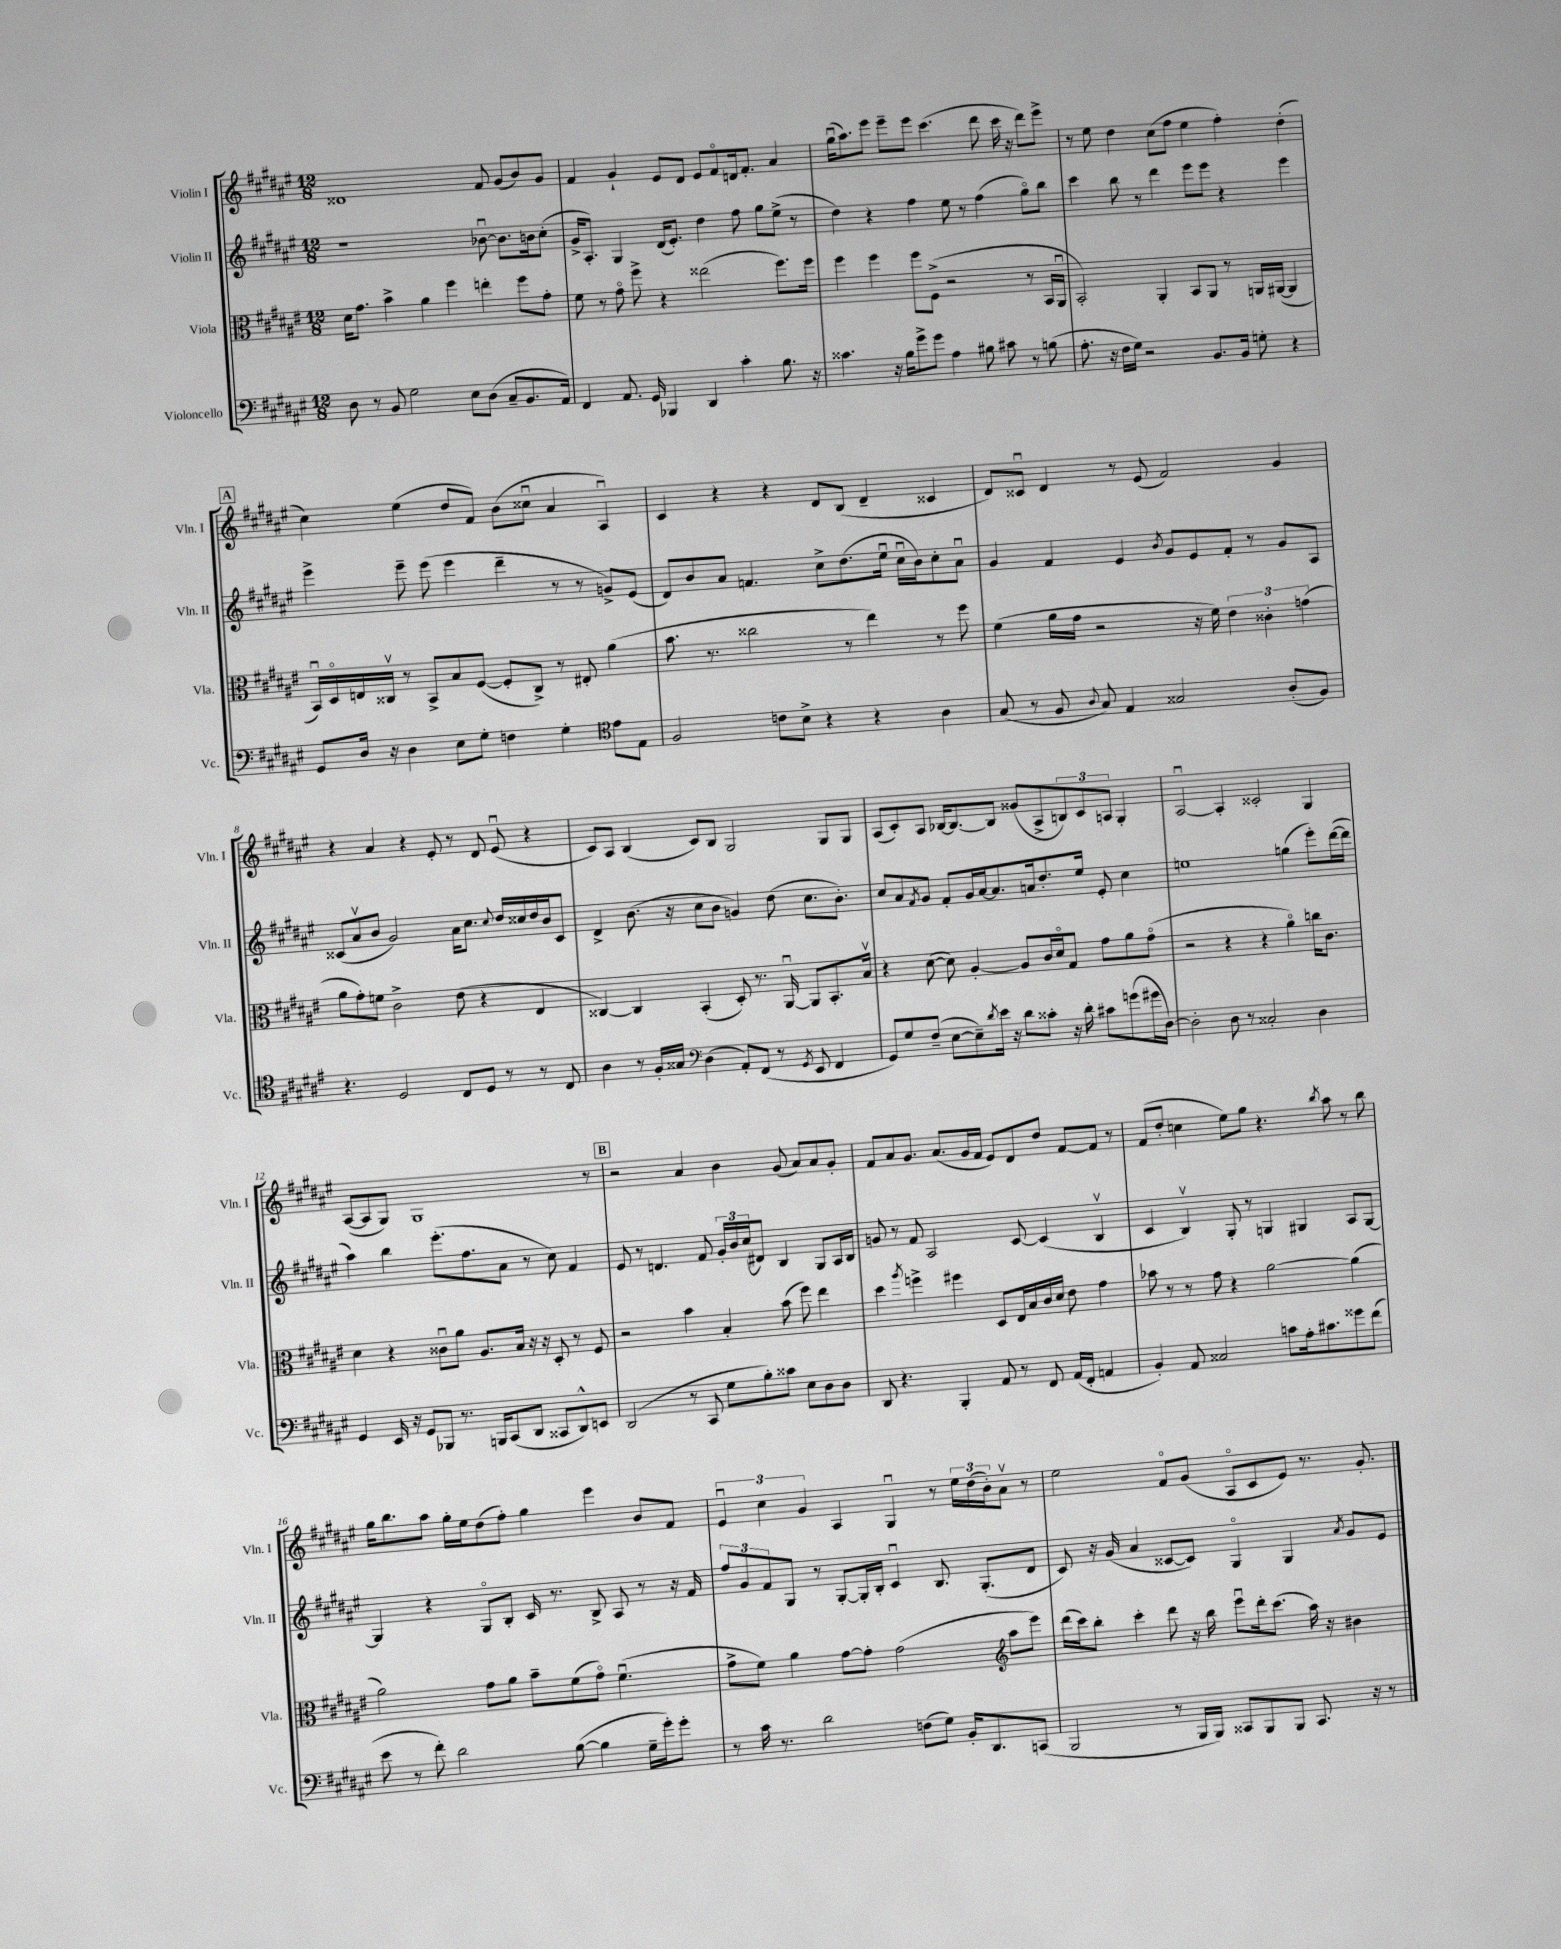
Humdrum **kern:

**kern	**kern	**kern	**kern
*staff4	*staff3	*staff2	*staff1
*clefF4	*clefC3	*clefG2	*clefG2
*k[f#c#g#d#a#e#]	*k[f#c#g#d#a#e#]	*k[f#c#g#d#a#e#]	*k[f#c#g#d#a#e#]
*M12/8	*M12/8	*M12/8	*M12/8
8D#\	16d#\LK	1r	1d##
.	8.g#\J	.	.
8r	.	.	.
8BB/	4b^\	.	.
2G#\	.	.	.
.	4a#\	.	.
.	4ff#\	.	.
8E#\L	.	.	.
(8D#\J	4ee'\	[8b-u\	8f#/
8C#~/L	.	8.b-\]L	(8g#/L
8.BB/	8ff#\L	.	8b/)
.	.	16b\k	.
.	8g#'\J	(8cc#'\J	8g#/J
16AA#/Jk)	.	.	.
=	=	=	=
4FF#/	8f#\	16g#^/LK	4f#/
.	.	8.A#'/J)	.
.	8r	.	.
8.AA#/	8g#o\	4G#/	4g#`/
.	8ff#^\	.	.
16GG#/	.	.	.
4BBB-/	4r	(16d#/LK	8e#/L
.	.	8.e#'/J)	.
.	.	.	8d#/J
4DD#/	(2ee##\	4dd#\	8e#/L
.	.	.	8f#o/
4c#'\	.	8ff#\	16d/k
.	.	.	8.f#'/J
.	.	8gg#\L	.
8.B\	8.ff#\L)	(8ee#^\J	4a#/
.	.	8r	.
16r	16ff#\Jk	.	.
=	=	=	=
4.c##\	4ff#\	4dd#\)	(16gg#u\LK
.	.	.	8.aa#\)
.	4ff#\	4r	8eee#\J
16r	.	.	8eee#~\L
16B\LK	.	.	.
8g#^\	8ff#\L	4ff#\	8eee#\J
8g#\J	(8F#^\J	.	(4.ccc#\
4A#\	2r	8ee#\	.
.	.	8r	.
8B#\	.	(4ff#\	8ddd#\
8c#\	.	.	16ccc#\
.	.	.	16r
8r	8r	8gg#o\L)	8ddd#\L)
(8B\	16BB/LL	8bb\J	8eee#^\J
.	16AA#u/JJ	.	.
=	=	=	=
8.A#'\	2BB'/)	4ccc#\	8r
.	.	.	8ee#\
16r	.	.	.
16F#\LL	.	8bb\	4dd#\
16G#\JJ)	.	.	.
2r	.	8r	.
.	4AA#'/	4ddd#\	(8cc#\L
.	.	.	8ff#\J
.	8BB/L	8eee#\L	4ee#\
8.BB/L	8AA#/J	8eee#\J	.
.	8r	4r	4ff#'\)
16BB/Jk	.	.	.
8G'\	16AA/LL	.	.
.	([16AA#/JJ	.	.
4r	4AA#/]	4eee#\	(4dd#'\
=	=	=	=
8GG#/L	16BBu/LL)	4eee#^\	4cc#\)
.	16D#o/	.	.
16D#/Jk	16E/	.	.
16r	16C##v/JJ	.	.
4D#\	8r	8eee#~\	(4ee#\
.	8BB^/L	(8eee#\	.
8E#\L	8B/	4eee#\	8dd#/L
8G#'\J	([8F#/J	.	8f#/J)
4F\	8F#'/]L	4ddd#~\	(8b\L
.	8C##^/J)	.	8cc##u\J
4G#'\	8r	8r	4a#/
.	8E#'/	8r	.
*clefC4	*	*	*
8e#\L	(4a#\	8g^/L)	4A#u/)
8E#\J	.	(8e#/J	.
=	=	=	=
2F#/	8.b\	8d#/L)	4c#/
.	.	8b/	.
.	8.r	.	.
.	.	8a#/J	4r
.	2cc##\	4.f/	.
8c\L	.	.	4r
8B^\J	.	.	.
4r	.	8cc#^\L	8d#/L
.	8r	(8.dd#\	(8B/J
4r	4ee#\)	.	4d#~/
.	.	16ee#u\Jk	.
.	.	16cc#u\LL	.
.	.	16b\J)	.
4A#\	8r	8cc#'\	4c##/
.	8ff#\	8a#u\J	.
=	=	=	=
(8G#/	(4f#\	4g#/	8d#/L)
8r	.	.	8c##u/J
8F#/	16a#\LL	4f#/	4d#/
.	16g#\JJ	.	.
8qqA#/	.	.	.
8G#/)	2r	.	.
4E#/	.	4e#/	8r
.	.	.	(8e#/
.	.	8qb/	.
2G##/	.	8g#/L	2f#/)
.	16r	8e#/	.
.	16f#\)	.	.
.	6e#\	8f#'/J	.
.	.	8r	.
.	6c##'\	.	.
(8A#'/L	.	8g#/L	4g#/
.	(6g\	.	.
8F#/J)	.	8A#/J	.
=	=	=	=
4.r	8a#\L	(8c##/L	4r
.	8g#'\)	8a#v/	.
.	8f\J	8b/J	4a#/
2D#/	2c#^\	2g#/)	.
.	.	.	4r
.	.	.	8e#'/
8C#/L	(8e#\	16a#\LK	8r
.	.	8.cc#\J	.
8D#/J	4r	.	8d#/
.	.	8qqcc#/	.
8r	.	16dd#/LL	(8e#u/
.	.	16cc##/	.
8r	4E#/	16dd#/	4r
.	.	16b/J	.
8C#/	.	8c##/J	.
=	=	=	=
4A#\	[4C##/)	4d#^/	8c#/L)
.	.	.	8A#/J
8r	4C##/]	(8.b\	(4B/
16F#'/LL	.	.	.
16G##/JJ	.	16r	.
*clefF4	*	*	*
(4D#\	(4BB'/	8cc#\L	8c#/L)
.	.	8b\J	8B/J
8AA#'/L)	8D#'/)	4g/)	2G#/
(8FF#/J	8.r	.	.
8r	.	(8dd#\	.
.	[16AA#u/	.	.
8qGG#/	.	.	.
8EE#/	8AA#/]L	8.cc#\L	.
4FF#/	8.BB'/	.	8G#/L
.	.	8.b'\J)	.
.	.	.	8G#/J
.	16Bv/Jk	.	.
=	=	=	=
8GG#/L)	4r	8cc#/L	(8A#/L
8G#/	.	8a#/	8c#'/)
.	.	8qf#/	.
(8F#~/J	([8d#\	8g#/J	8A#/J
[8E#\L	8d#\])	8f#'/L	[16B-/LK
.	.	.	8.B-/_
8E#~\])	[4A#'/	16g#/L	.
.	.	[16a#/J	.
8qd#/	.	.	.
16e#\Jk	.	8.a#/]	8B-/]J
16r	.	.	.
8d#\L	8A#/]L	.	(8g##/L
.	.	16a/k	.
8c##'\J	16c#/L	8.dd#'/	8A#^/
.	16d#o/J	.	.
16r	8G#/J	.	12B/)
16d#'\	.	16ee#/Jk	.
.	.	.	12c#/
8c#\L	8g#\L	8e#'/	.
.	.	.	12A/J
(8g\	8a#\	4cc#\	4G#'/
16g#\L	(8g#o\J	.	.
[16D#\JJ)	.	.	.
=	=	=	=
2D#'\]	2r	1ee	[2A#u/
8D#\	4r	.	4A#'/]
8r	.	.	.
2C##'/	4r	.	2c##'/
.	4a#o\)	(4gg\	.
4D#\	16cc\LK	8eee#'\L)	4G#/
.	8.c#\J	.	.
.	.	([16ddd#\L	.
.	.	16ddd#\]JJ	.
=	=	=	=
4GG#/	4d#\	4aa#\)	([8A#/L
.	.	.	8A#/]
16EE#/	4r	4bb\	8G#/J)
16r	.	.	.
8GG#/L	.	.	1G#
8BBB-/J	8c##u\L	(8.eee#'\L	.
8.r	8a#\J	.	.
.	.	8.ff#\	.
.	8.A#/L	.	.
16BBB/LK	.	.	.
(8CC#/	.	8a#\J	.
.	16B/Jk	.	.
8DD#/J	16r	8r	.
.	16r	.	.
8CC##/L	8D#'/	8cc#\)	.
8DD#^^/)	8r	4f#/	.
8EE/J	8F#/	.	8r
=	=	=	=
(2DD#/	2r	8e#/	2r
.	.	8r	.
.	.	4.d/	.
8r	4b\	.	4a#/
8CC#/	.	8f#/	.
8G#\L	4B'/	24g#'/LL	4b\
.	.	24b/	.
.	.	(24cc#/J	.
8B'\)	.	8d#/J)	.
8c##\J	(8b\	4B/	(8g#/
8E#\L	8ff#\)	.	8a#/L)
8D#\	4ee#\	8G#/L	8a#/
8D#\J	.	16A#/L	8g#'/J
.	.	16B/JJ	.
=	=	=	=
8DD#/	4dd#\	8g/	8f#/L
4.r	.	8r	8a#/
.	8qaa#/	.	.
.	4ff^\	8f#/	8.g#/J
.	.	2A#/	.
.	.	.	(8.a#/L
4BBB'/	4ff#\	.	.
.	.	.	16g#/L
.	.	.	16f#/JJ
8AA#/	8D#/L	.	8e#/L)
8r	16E#/L	[8c#/	8d#/
.	16B/	.	.
8FF#/	16c#/	(4c#/]	8dd#/J
.	16d#/JJ	.	.
(16AA#/LL	8e#\	.	[8f#/L
16FF#'/JJ	.	.	.
4AA/	4g#\	4Bv/	8f#/]J
.	.	.	8r
=	=	=	=
4BB'/)	8b-\	4c#/	(8f#/L
.	8r	.	8dd#'/J
8AA#/	8r	4Bv/)	4cc\
2C##/	8g#\	.	.
.	4r	8G#'/	8ee#\L)
.	.	8r	8gg#\J
.	[2a#\	4G/	4.r
8c\L	.	.	.
16A#'\k	.	4G#/	.
8.c#\	.	.	.
.	.	.	8qbb/
.	.	.	8aa#\
8g##\	(4a#\]	8A#/L	8r
(8f#\J	.	[8G#/J	8bb\
=	=	=	=
8e#\	2a#\)	4G#/]	16gg#\LK
.	.	.	8.bb\
8r	.	.	.
8f#'\)	.	4r	8aa#\J
2d#\	.	.	16gg#'\LL
.	.	.	16ee#\J
.	8g#\L	8G#o/L	(8dd#\
.	8a#\J	8B'/J	8ff#'\J)
.	8b~\L	16c#/	4gg#\
.	.	8.r	.
([8B\	(8f#\	.	.
4B\]	8g#o\J)	8B^/	4eee#\
.	(4.f#u\	8A#/	.
16G#~\LL	.	8r	8b/L
16g#'\J)	.	.	.
8g#'\J	.	16r	8f#/J
.	.	16f#/	.
=	=	=	=
8r	8g#^\L	12ff#/L	6e#u/
.	.	12g#/	.
16c#\	8f#\J)	.	.
.	.	12f#/	6cc#\
8.r	.	.	.
.	4a#\	8G#/J	.
.	.	.	6g#/
2d#\	.	8r	.
.	[8g#\L	[8G#'/L	4A#/
.	8g#'\]J	16G#'/]L	.
.	.	16B'/JJ	.
.	(2g#\	4c#u/	4G#u/
(8F\L	.	.	.
8G#\J)	.	8.B/	8r
16BB'/LK	.	.	24ee#\LL
.	.	.	(24dd#\
8.DD#/	.	(8.G#'/L	.
.	.	.	24b'\J)
*	*clefG2	*	*
.	8aa#\L	.	8a#v\J
(8CC/J	8eee#\J)	8d#/J	8r
=	=	=	=
2BBB/	(16ddd#\LL	8c#/)	2ee#\
.	16ccc#\J)	.	.
.	8bb'\J	16r	.
.	.	(16g#/	.
.	4ccc#'\	4a#/	.
8r	8ddd#\	[8c##/L	8f#o/L
16BBB/LL	16r	8c##/]J)	(8g#/J
16BBB/JJ)	16bb\	.	.
8CC##/L	8eee#u\L	4G#o/	8A#o/L
8BBB/	16ddd#'\k	.	8c#/
.	(8.ccc#\J	.	.
8BBB/J	.	4G#/	8e#/J)
8.CC##/	16aa#\)	.	8.r
.	16r	.	.
.	.	8qa#/	.
.	4b#\	8g#/L	.
16r	.	.	8.g#'/
8r	.	8e#/J	.
==	==	==	==
*-	*-	*-	*-
